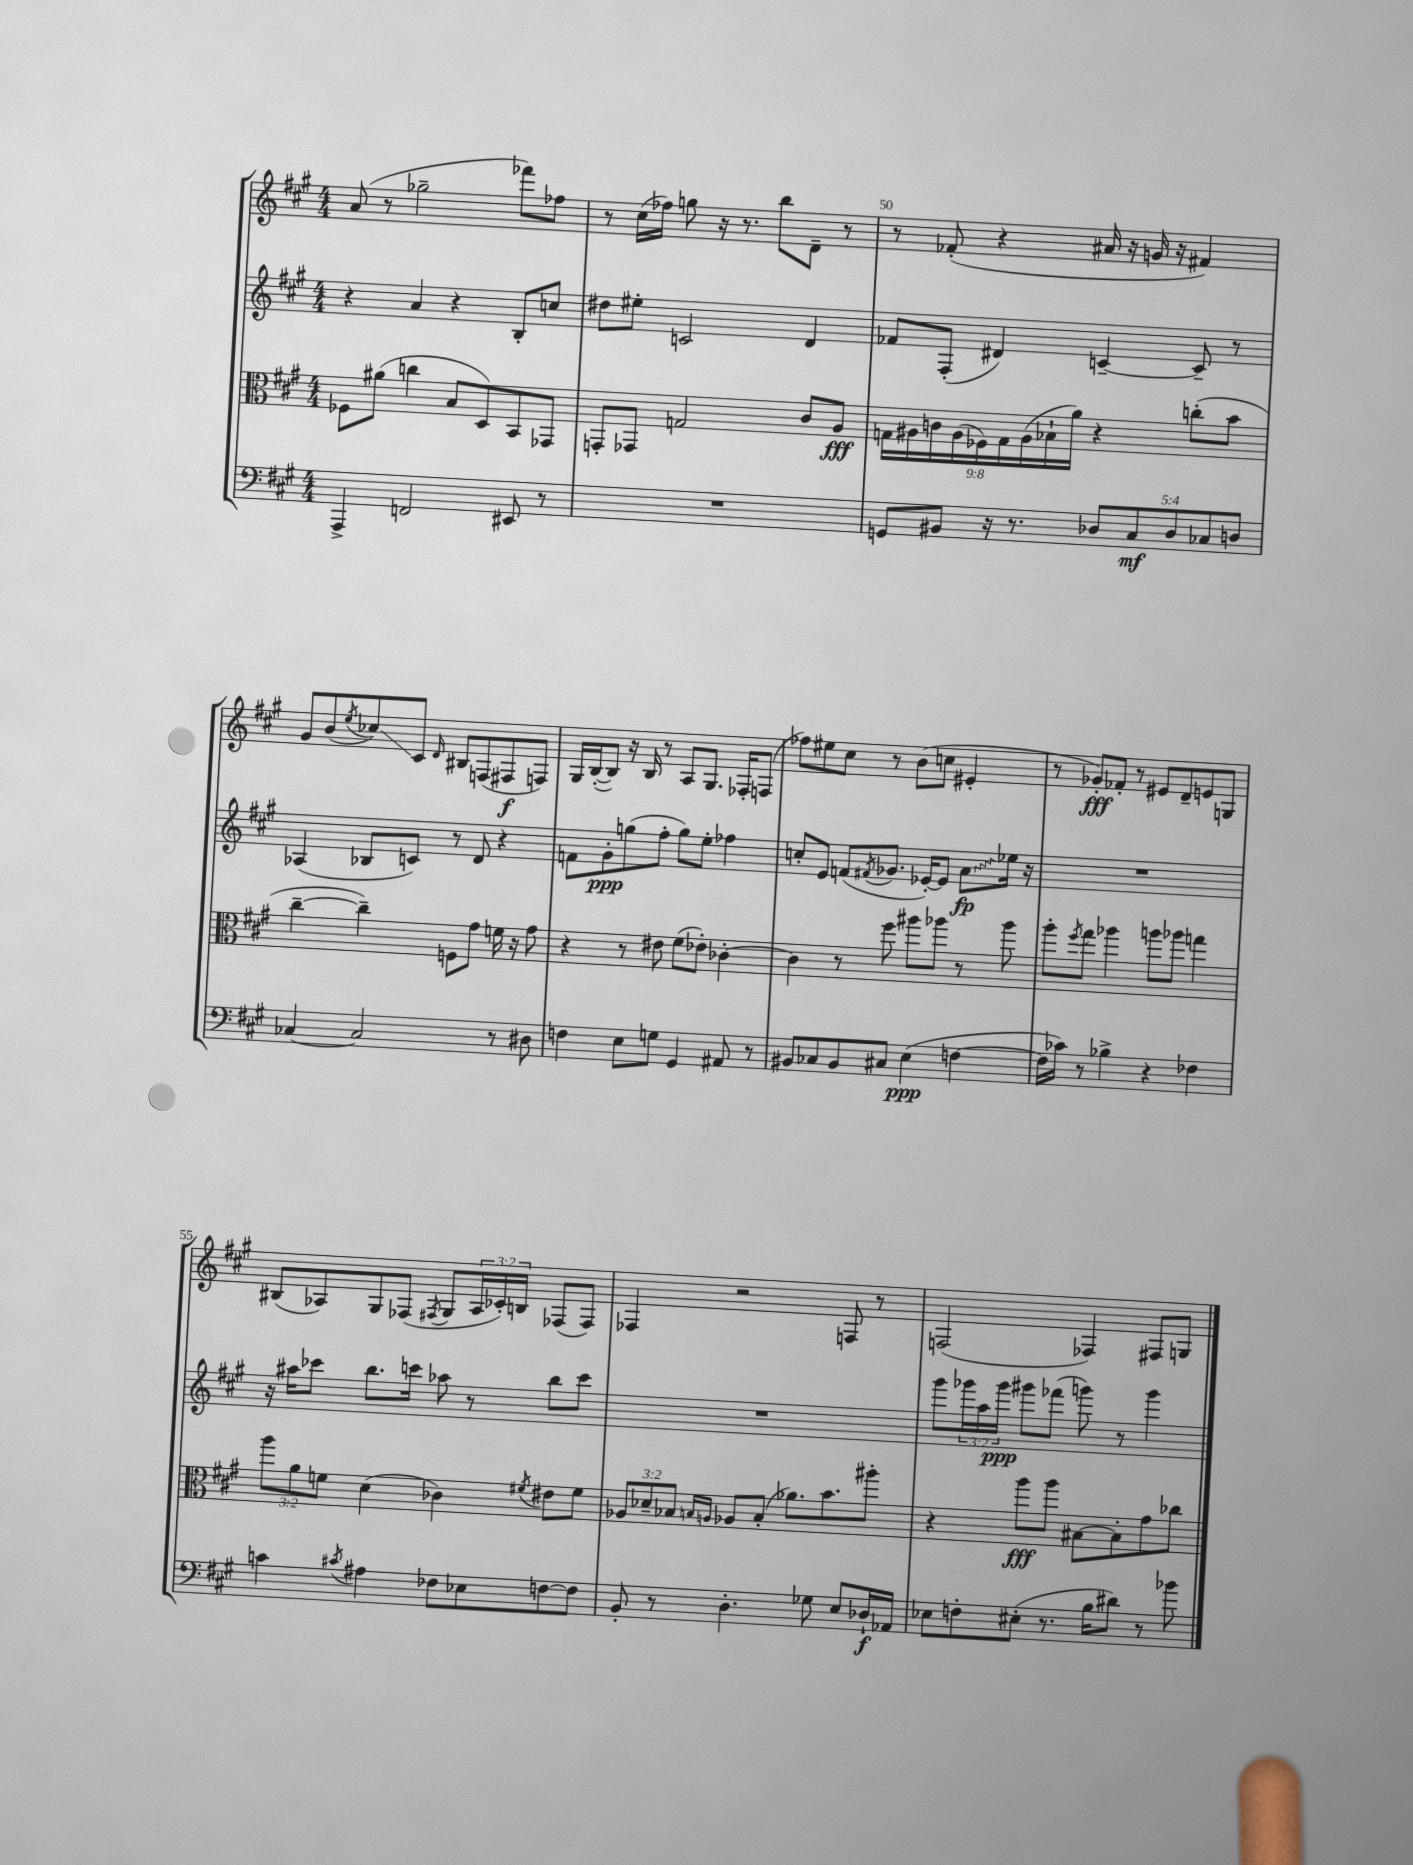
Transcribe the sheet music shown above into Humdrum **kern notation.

**kern	**kern	**kern	**kern
*staff4	*staff3	*staff2	*staff1
*clefF4	*clefC3	*clefG2	*clefG2
*k[f#c#g#]	*k[f#c#g#]	*k[f#c#g#]	*k[f#c#g#]
*M4/4	*M4/4	*M4/4	*M4/4
4AAA^	8F-	4r	(8a
.	(8a#	.	8r
2FF	4cc	4a	2gg-~
.	8B	4r	.
.	8D)	.	.
8EE#	8BB	8B'	8fff-)
8r	8GG-	8cc	8ff-
=	=	=	=
1r	8GG'	8dd#	8r
.	8GG-	8ee#'	(16cc#
.	.	.	16ff-)
.	2G	2c	8gg
.	.	.	16r
.	.	.	8.r
.	.	.	8bb
.	8c#	4d	8d~
.	8A	.	8r
=	=	=	=
8GG	18G	8f-	8r
.	18A#	.	.
.	18c	.	.
8BB#	.	(8F#'	(8f-'
.	(18A#	.	.
.	18F-)	.	.
16r	.	4d#)	4r
.	18G	.	.
8.r	.	.	.
.	(18A#	.	.
.	18B-`	.	.
.	18a)	.	.
10D-	4r	[4c~	16a#
.	.	.	16r
10C#	.	.	.
.	.	.	16g
.	.	.	16r
10D-	.	.	.
.	(8cc'	8c~]	4f#)
10C-	.	.	.
.	8b	8r	.
10D	.	.	.
=	=	=	=
[4C-	[4cc#~	(4A-	8g#
.	.	.	(8b
.	.	.	8qee
2C-]	4cc#~])	8B-	8cc-)
.	.	8c)	8c#
.	.	.	16qqd
.	8F	8r	8B#
.	8g#	8d	(8F
8r	16f	4r	8F#
.	16r	.	.
8D#	8g#	.	8F)
=	=	=	=
4F	4r	8f	16G#
.	.	.	([16B'
.	.	8g#'	8B])
8E	8r	(8gg	16r
.	.	.	16B
8G	8e#	8ff#'	8r
4GG#	(8f#	8gg)	8A
.	8e-')	8ee'	8.G#
8AA#	[4c-'	4ff-	.
.	.	.	16F-'
8r	.	.	(8F
=	=	=	=
8BB#	4c-]	8cc'	8ff-)
8C-	.	8e	8ee#
8BB#	8r	(8f	8cc#
.	.	8qf#	.
8C#	8ff#	8.g-	8r
(4E	8aa#	.	(8b
.	.	[16e-')	.
.	8aa-	8e-]	8cc
[4F	8r	8a	4e#'
.	8aa-	16ee-	.
.	.	16r	.
=	=	=	=
16F]	8aa'	1r	8r
16c-)	.	.	.
.	8qff#	.	.
8r	8gg#	.	8g-')
4B-^	4aa-	.	8f-'
.	.	.	8r
4r	8aa	.	8e#
.	8aa-	.	8d~
4F-	4gg	.	8e
.	.	.	8G
=	=	=	=
4c	12aa	16r	(8B#
.	.	16aa#	.
.	12a	.	.
.	.	8ccc-	8A-)
.	12f	.	.
8qc#	.	.	.
4A#	(4d	8.bb	8G#
.	.	.	(8F-
.	.	16ccc	.
.	.	.	8qF#
8F-	4c-)	8aa-	8G#
8E-	.	8r	24A-
.	.	.	24c-')
.	.	.	24B
.	8qf#	.	.
[8F	8e#	8bb	(8F-
8F]	8f#	8ccc	8F-)
=	=	=	=
8BB'	12A-	1r	4F-
.	12d-~	.	.
8r	.	.	.
.	12B-	.	.
.	16qqB	.	.
.	16qqA	.	.
4.D'	8A-	.	2r
.	(8B'	.	.
.	8.a-)	.	.
8G-	.	.	.
.	8.b	.	.
8E	.	.	8F
16D-`	8aa#'	.	8r
16AA-	.	.	.
=	=	=	=
8E-	4r	8ggg#	(2F
8F'	.	24ggg-	.
.	.	24aa	.
.	.	24ggg-	.
(8E#'	8aa	8ggg#	.
8.r	8aa	(8fff-	.
.	[8B#	8ggg)	4F-)
16B	.	.	.
8d#)	8B#']	8r	.
8r	8g#	4ggg	8F#
8b-	8cc-	.	8G
==	==	==	==
*-	*-	*-	*-
